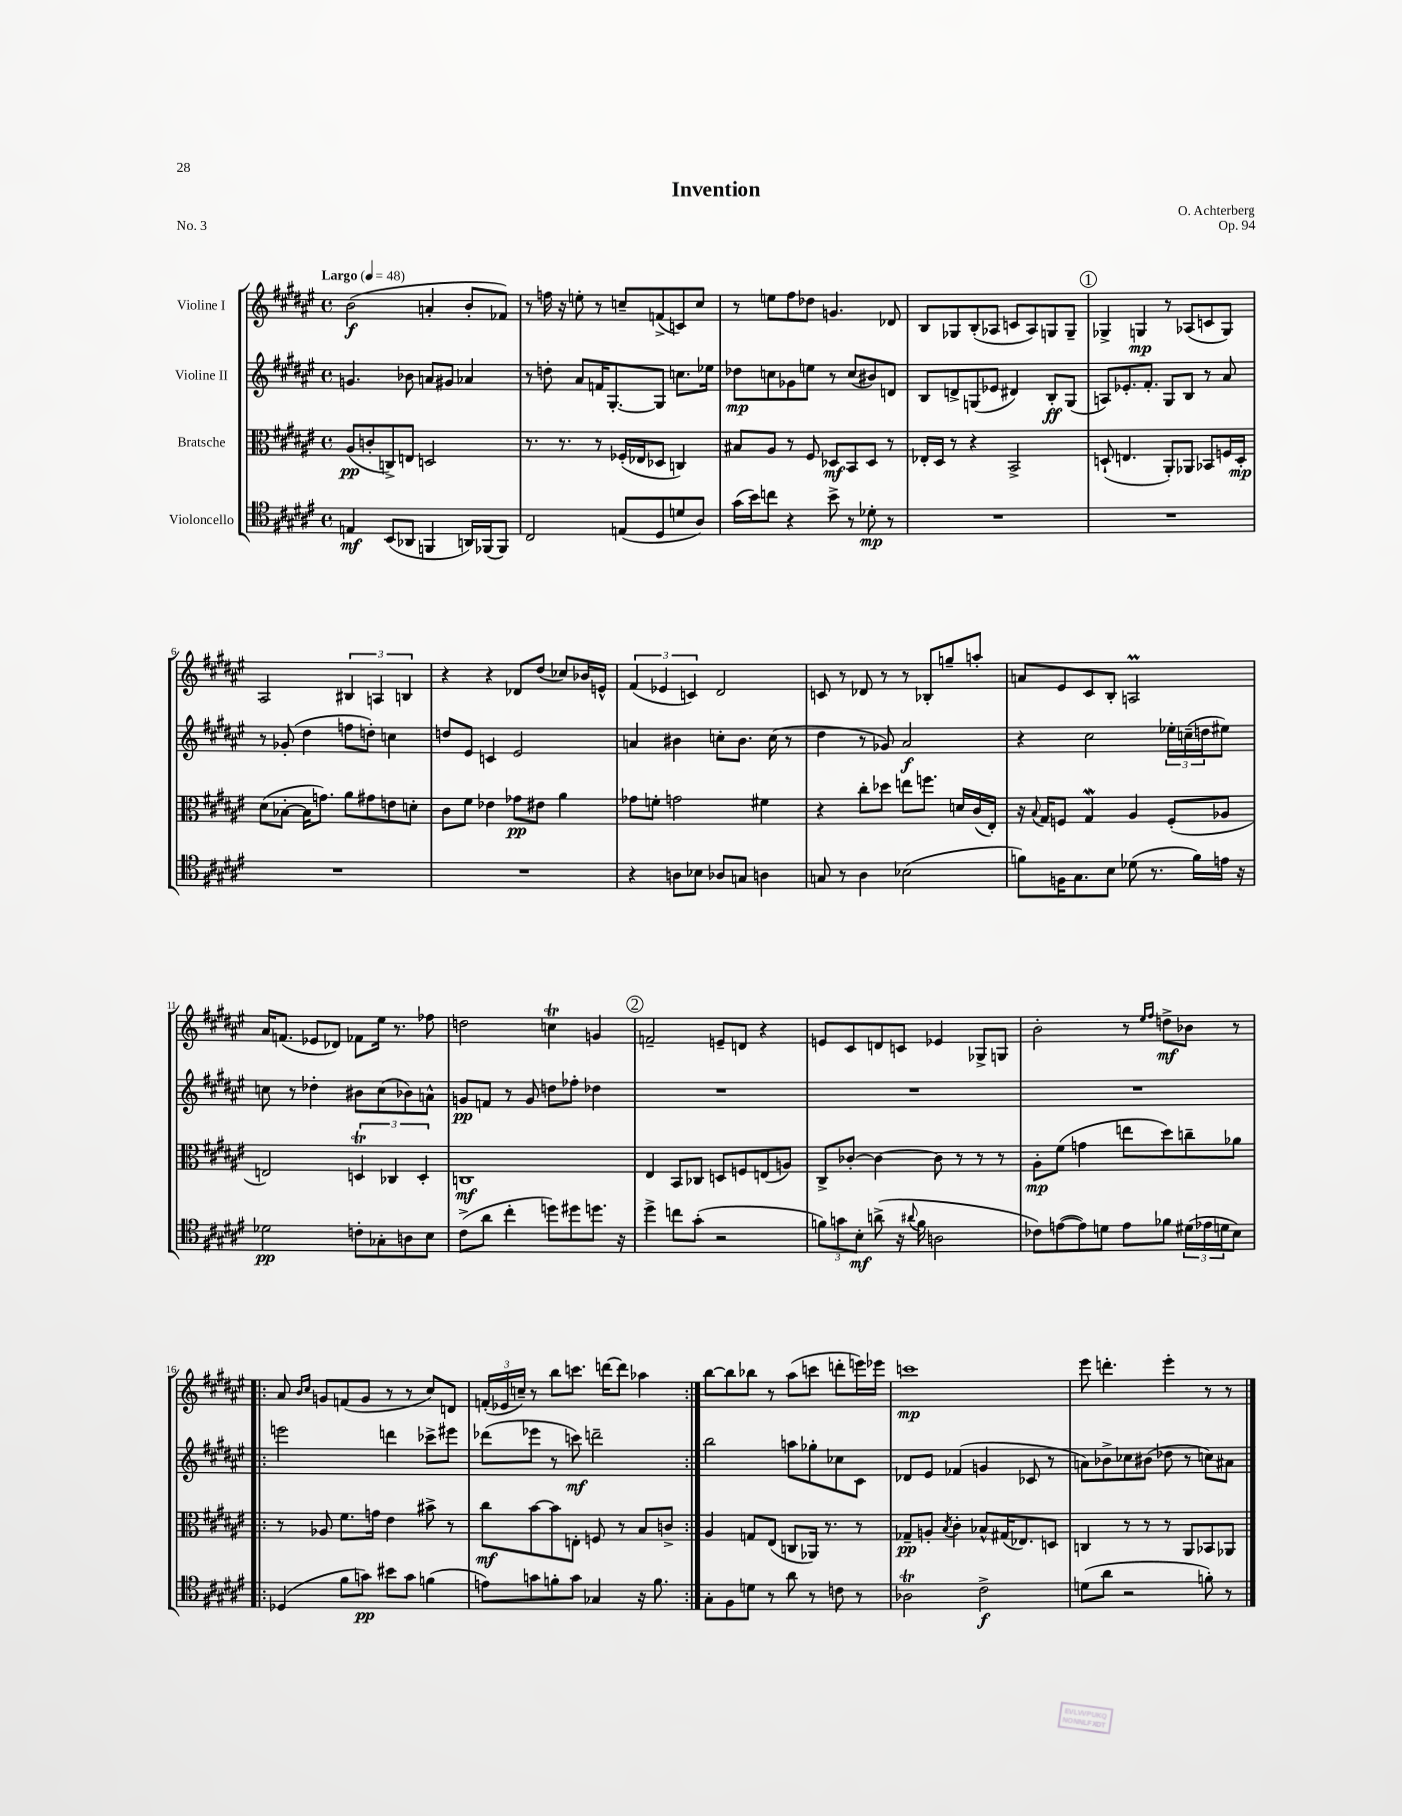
\header { title = "Invention" composer = "O. Achterberg" opus = "Op. 94" piece = "No. 3" }
<<
\new StaffGroup <<
\new Staff = "s0" \with { instrumentName = "Violine I" } {
    \clef treble \key fis \major \defaultTimeSignature \time 4/4 \tempo "Largo" 4 = 48
    b'2\f( a'4-. b'8-. fes'8) |
    r8 f''16 r16 e''8-. r8 c''8-- f'8->( c'8) c''8 |
    r8 e''8 fis''8 des''8 g'4. des'8 |
    b8 ges8 b8-.( aes8 c'8 aes8) g8 g8-- |
    \mark \markup { \circle "1" } ges4-> g4\mp r8 aes8( c'8 g8) |
    ais2 \tuplet 3/2 { bis4 a4 b4 } |
    r4 r4 des'8 dis''8( ces''8) bes'16 e'16-^ |
    \tuplet 3/2 { fis'4( ees'4 c'4) } dis'2 |
    c'8 r8 des'8 r8 r8 bes8-. g''8-- a''8-. |
    a'8 eis'8 cis'8 b8-. a2\prall |
    ais'16 f'8.( ees'8 des'8) fes'8 eis''16 r8. fes''8 |
    d''2 c''4\trill g'4 |
    \mark \markup { \circle "2" } f'2-- e'8-- d'8 r4 |
    e'8 cis'8 d'8 c'8 ees'4 ges8-> g8 |
    b'2-. r8 \grace { eis''16 fis''16 } d''8->\mf bes'8 r8 |
    \repeat volta 2 { ais'8 \grace { b'16 cis''16 } g'8 f'8( g'8 r8 r8 cis''8) d'8 |
    \tuplet 3/2 { f'16-.( ees'16 c''16--) } r8 b''8 c'''8. d'''16~ d'''8 aes''4 | }
    b''8~ b''8 bes''8 r8 ais''8( c'''8 d'''8-. e'''16) ees'''16 |
    c'''1\mp |
    eis'''8 d'''4.-. eis'''4-. r8 r8 \bar "|." |
}
\new Staff = "s1" \with { instrumentName = "Violine II" } {
    \clef treble \key fis \major \defaultTimeSignature \time 4/4
    g'4. bes'8 a'8 gis'8 aes'4 |
    r8 d''8-. ais'8 f'16 gis8.~-. gis8 c''8. ees''16 |
    des''8\mp c''8 ges'8 e''8 r8 c''8( bis'8) d'8 |
    b8 d'8-> g8( ees'8 dis'4) b8-.\ff g8( |
    \mark \markup { \circle "1" } a8) ees'8.-. fis'8.-. gis8 b8 r8 ais'8 |
    r8 ges'8-.( dis''4 f''8 d''8-.) c''4 |
    d''8 eis'8 c'4 eis'2 |
    a'4 bis'4 c''8-. bis'8. c''16( r8 |
    dis''4 r8 ges'8) ais'2\f |
    r4 cis''2 \tuplet 3/2 { ees''16-. c''16--( d''16 } eis''8) |
    c''8 r8 des''4-. bis'8 c''8( bes'8) a'8-^ |
    g'8\pp f'8 r8 g'8 d''8 fes''8-. des''4 |
    \mark \markup { \circle "2" } R1 |
    R1 |
    R1 |
    \repeat volta 2 { e'''2 d'''4 ces'''8-> eis'''8 |
    des'''8( ees'''8 r8 c'''8\mf) d'''2-- | }
    b''2 a''8 ges''8-. ces''8 cis'8 |
    des'8 eis'8 fes'4( g'4 ces'8 r8 |
    a'8) bes'8-> ces''8 bis'8( des''8 r8 c''8) ais'8 \bar "|." |
}
\new Staff = "s2" \with { instrumentName = "Bratsche" } {
    \clef alto \key fis \major \defaultTimeSignature \time 4/4
    ais8\pp( c'8-. c8->) e8 d2 |
    r8. r8. r8 fes16-.( ees16 des8 c4) |
    bis8 ais8 r8 fis8 des8\mf b,8 des8 r8 |
    ees16-. dis16 r8 r4 b,2-> |
    \mark \markup { \circle "1" } d8-!( e4. ais,8-.) aes,8 bes,8 f16 d16-.\mp |
    dis'8( bes8~-. bes16 g'8.) ais'8 gis'8 e'8 d'8-. |
    cis'8 fis'8 ees'4 ges'8\pp eis'8 ais'4 |
    ges'8 f'8-. g'2 fis'4 |
    r4 cis''8-. des''8 e''8 f''8. d'16 cis'16( eis16-.) |
    r16 \appoggiatura { b8 } gis16 f8 gis4\mordent ais4 f8-.( aes8 |
    e2) \tuplet 3/2 { d4\trill ces4 d4-. } |
    c1\mf |
    \mark \markup { \circle "2" } eis4 b,8 ces8 d8 f8 e8( a8) |
    cis8-> ces'8~-. ces'4~ ces'8 r8 r8 r8 |
    ais8-.\mp fis'8( g'4 e''8 dis''8) c''8-- aes'8 |
    \repeat volta 2 { r8 aes8 fis'8. g'16 eis'4 bis'8-> r8 |
    cis''8\mf b'8~ b'8 e8-. f8 r8 b8 c'8-> | }
    ais4 g8 eis8( c8 aes,16) r8. r8 |
    ges8--\pp a8-. \acciaccatura { b8 } cis'4-. bes8-^ gis16( ees8.) d8 |
    c4 r8 r8 r8 ais,8 bes,8 aes,8 \bar "|." |
}
\new Staff = "s3" \with { instrumentName = "Violoncello" } {
    \clef tenor \key fis \major \defaultTimeSignature \time 4/4
    e4\mf b,8( aes,8 f,4 a,16) fes,16( fes,8) |
    cis2 e8( dis8 d'8 ais8) |
    gis'16( b'16) c''8 r4 b'8-> r8 des'8-.\mp r8 |
    R1 |
    \mark \markup { \circle "1" } R1 |
    R1 |
    R1 |
    r4 a8 bes8 aes8 g8 a4 |
    g8 r8 ais4 bes2( |
    f'8) f16 gis8. b8 des'8( r8. f'16) e'16 r16 |
    des'2\pp c'8-. ges8-. a8 b8 |
    cis'8->( ais'8 cis''4-. d''8) dis''8 d''8. r16 |
    \mark \markup { \circle "2" } dis''4-> c''8 gis'8-.( r2 |
    \tuplet 3/2 { f'8) g'8 b8-.\mf } a'8->( r16 \appoggiatura { ais'8 } f'16 a2 |
    ces'8) e'8~( e'8) d'8 e'8 fes'8 \tuplet 3/2 { dis'16( ees'16 d'16 } b8) |
    \repeat volta 2 { des4( fis'8 g'8\pp) bis'8 g'8 f'4( |
    e'8) g'8 f'8-. g'8 ges4 r16 f'8. | }
    gis8-. fis8 d'8 r8 ais'8 r8 c'8 r8 |
    aes2\trill cis'2->\f |
    d'8( ais'8 r2 f'8-.) r8 \bar "|." |
}
>>
>>
